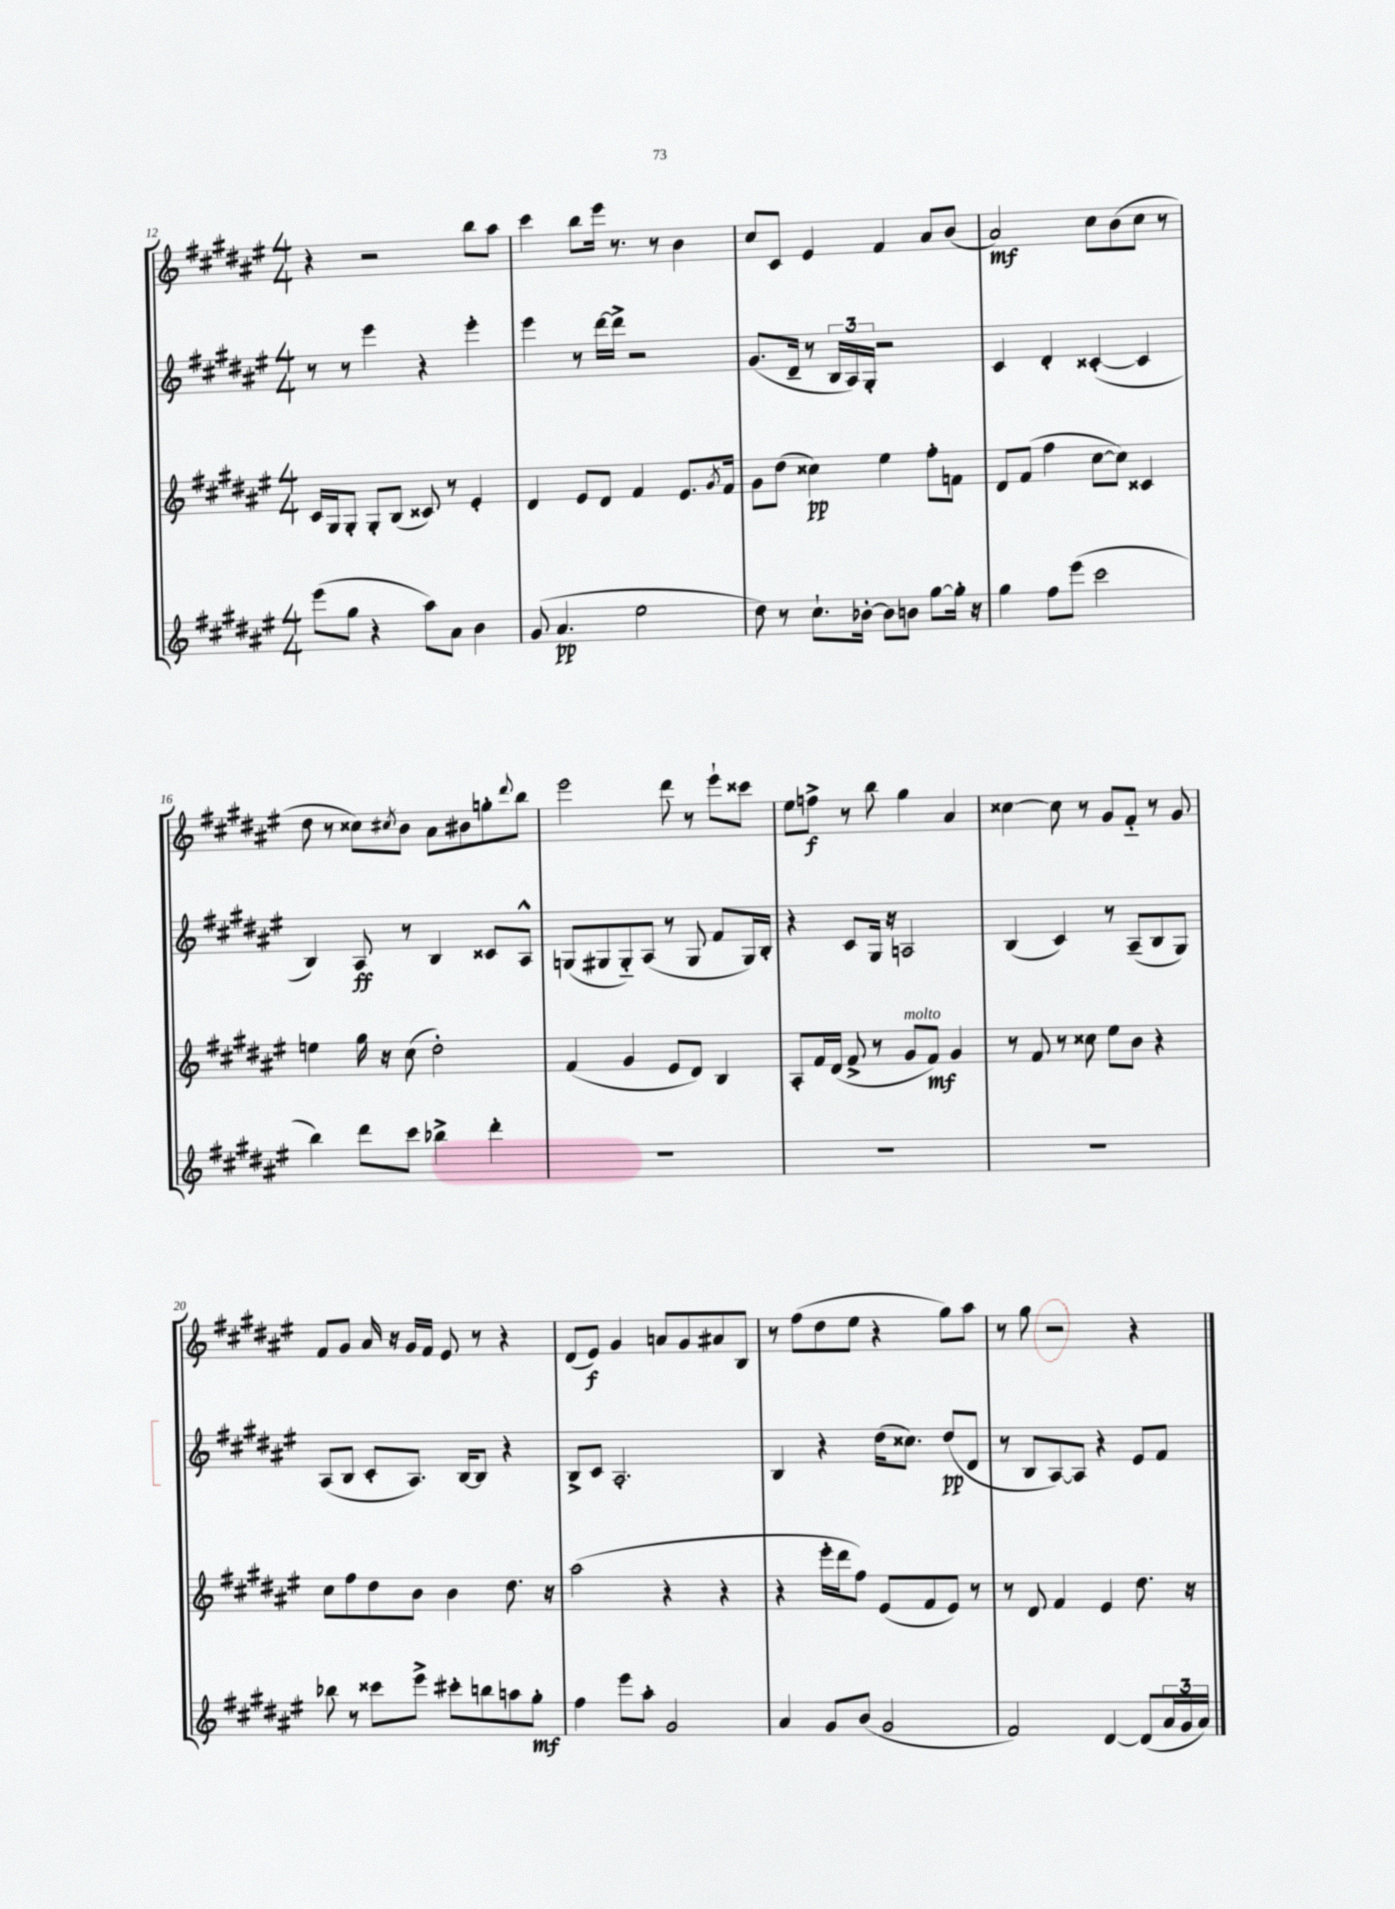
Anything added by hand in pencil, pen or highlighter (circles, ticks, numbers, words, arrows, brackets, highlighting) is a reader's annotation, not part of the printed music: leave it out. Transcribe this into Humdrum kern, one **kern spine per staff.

**kern	**dynam	**kern	**dynam	**kern	**dynam	**kern	**dynam
*part4	*part4	*part3	*part3	*part2	*part2	*part1	*part1
*staff4	*staff4	*staff3	*staff3	*staff2	*staff2	*staff1	*staff1
*clefG2	*	*clefG2	*	*clefG2	*	*clefG2	*
*k[f#c#g#d#a#e#]	*	*k[f#c#g#d#a#e#]	*	*k[f#c#g#d#a#e#]	*	*k[f#c#g#d#a#e#]	*
*M4/4	*	*M4/4	*	*M4/4	*	*M4/4	*
=12	=12	=12	=12	=12	=12	=12	=12
(8eee#\L	.	16c#/LL	.	8r	.	4r	.
.	.	16G#/J	.	.	.	.	.
8gg#\J	.	8G#'/J	.	8r	.	.	.
4r	.	8G#'/L	.	4eee#\	.	2r	.
.	.	(8B/J	.	.	.	.	.
8aa#\L)	.	8c##X/)	.	4r	.	.	.
8a#\J	.	8r	.	.	.	.	.
4b\	.	4e#'/	.	4eee#'\	.	8bb\L	.
.	.	.	.	.	.	8aa#\J	.
=13	=13	=13	=13	=13	=13	=13	=13
(8g#/	.	4d#/	.	4eee#\	.	4ccc#\	.
4.a#/	pp	.	.	.	.	.	.
.	.	8e#/L	.	8r	.	8bb\L	.
.	.	8d#/J	.	[16ddd#\LL	.	16eee#\Jk	.
.	.	.	.	16ddd#^\JJ]	.	8.r	.
2ee#\	.	4f#/	.	2r	.	.	.
.	.	.	.	.	.	8r	.
.	.	8.e#/L	.	.	.	4b\	.
.	.	8qg#/	.	.	.	.	.
.	.	16f#/Jk	.	.	.	.	.
=14	=14	=14	=14	=14	=14	=14	=14
8dd#\)	.	8g#\L	.	(8.g#/L	.	8cc#/L	.
8r	.	(8dd#\J	.	.	.	8c#/J	.
.	.	.	.	16d#~/Jk	.	.	.
8.cc#`\L	.	4cc##X\)	pp	8r	.	4e#/	.
.	.	.	.	24B/LL	.	.	.
.	.	.	.	24A#/)	.	.	.
[16b-X'\Jk	.	.	.	.	.	.	.
.	.	.	.	24G#'/JJ	.	.	.
8b-\L]	.	4ee#\	.	2r	.	4f#/	.
8bn\J	.	.	.	.	.	.	.
[8gg#\L	.	8ff#'\L	.	.	.	8a#/L	.
16gg#'\Jk]	.	8fn\J	.	.	.	(8b/J	.
16r	.	.	.	.	.	.	.
=15	=15	=15	=15	=15	=15	=15	=15
4gg#\	.	8d#/L	.	4c#/	.	2a#/)	mf
.	.	(8f#/J	.	.	.	.	.
8ff#\L	.	4ff#\	.	4d#'/	.	.	.
(8eee#\J	.	.	.	.	.	.	.
2ccc#\	.	[8cc#\L	.	([4c##X'/	.	8cc#\L	.
.	.	8cc#\J])	.	.	.	(8b\	.
.	.	4c##X/	.	4c##/]	.	8cc#\J	.
.	.	.	.	.	.	8r	.
!!LO:LB:g=z
=16	=16	=16	=16	=16	=16	=16	=16
4bb\)	.	4een\	.	4B/)	.	8dd#\	.
.	.	.	.	.	.	8r	.
8ddd#\L	.	16gg#\	.	8A#/	ff	8cc##X\L)	.
.	.	16r	.	.	.	.	.
.	.	.	.	.	.	8qcc#X/	.
8ccc#\J	.	(8cc#\	.	8r	.	8b\J	.
4bb-X^\	.	2dd#'\)	.	4B/	.	8a#\L	.
.	.	.	.	.	.	8b#X\	.
4ddd#'\	.	.	.	8c##X/L	.	8ggn'\	.
.	.	.	.	.	.	8qqddd#/	.
.	.	.	.	8A#^^/J	.	8bb\J	.
=17	=17	=17	=17	=17	=17	=17	=17
1r	.	(4f#/	.	(8Gn/L	.	2eee#\	.
.	.	.	.	8G#X/	.	.	.
.	.	4g#/	.	8G#/)	.	.	.
.	.	.	.	(8A#/J	.	.	.
.	.	8e#/L	.	8r	.	8ddd#\	.
.	.	8d#/J)	.	8G#/	.	8r	.
.	.	4B/	.	8f#/L	.	8eee#`\L	.
.	.	.	.	16G#/L)	.	8ccc##X\J	.
.	.	.	.	16B'/JJ	.	.	.
=18	=18	=18	=18	=18	=18	=18	=18
1r	.	8A#'/L	.	4r	.	8ee#\L	.
.	.	16f#/L	.	.	.	8ffn^\J	f
.	.	(16d#/JJ	.	.	.	.	.
.	.	8f#^/	.	8c#/L	.	8r	.
.	.	8r	.	16G#/Jk	.	8bb\	.
.	.	.	.	16r	.	.	.
!	!	!LO:TX:a:i:t=molto	!	!	!	!	!
.	.	8g#/L	.	2An/	.	4gg#\	.
.	.	8f#/J)	mf	.	.	.	.
.	.	4g#/	.	.	.	4a#/	.
=19	=19	=19	=19	=19	=19	=19	=19
1r	.	8r	.	(4B/	.	[4cc##X\	.
.	.	8f#/	.	.	.	.	.
.	.	8r	.	4c#/)	.	8cc##\]	.
.	.	8cc##X\	.	.	.	8r	.
.	.	8ee#\L	.	8r	.	8g#/L	.
.	.	8b\J	.	(8A#~/L	.	8f#/J	.
.	.	4r	.	8B/	.	8r	.
.	.	.	.	8G#/J)	.	8g#/	.
!!LO:LB:g=z
=20	=20	=20	=20	=20	=20	=20	=20
8bb-X\	.	8cc#\L	.	(8A#/L	.	8f#/L	.
8r	.	8ff#\	.	8B/J	.	8g#/J	.
8ccc##X\L	.	8dd#\	.	8c#'/L	.	16a#/	.
.	.	.	.	.	.	16r	.
8eee#^\J	.	8b\J	.	8.A#/J)	.	16g#/LL	.
.	.	.	.	.	.	16f#/JJ	.
8ccc#X'\L	.	4b\	.	.	.	8e#/	.
.	.	.	.	[16B/KL	.	.	.
8bbn\	.	.	.	8B/J]	.	8r	.
8aan\	.	8.dd#\	.	4r	.	4r	.
8gg#'\J	mf	.	.	.	.	.	.
.	.	16r	.	.	.	.	.
=21	=21	=21	=21	=21	=21	=21	=21
4ff#\	.	(2aa#\	.	8B^/L	.	(8d#/L	.
.	.	.	.	8c#/J	.	8e#/J)	f
8eee#\L	.	.	.	2.A#'/	.	4g#/	.
8aa#'\J	.	.	.	.	.	.	.
2g#/	.	4r	.	.	.	8an/L	.
.	.	.	.	.	.	8g#/	.
.	.	4r	.	.	.	8a#X/	.
.	.	.	.	.	.	8B/J	.
=22	=22	=22	=22	=22	=22	=22	=22
4a#/	.	4r	.	4B/	.	8r	.
.	.	.	.	.	.	(8ff#\L	.
8g#/L	.	16eee#'\LL	.	4r	.	8dd#\	.
.	.	16ddd#\J	.	.	.	.	.
(8b/J	.	8ff#\J)	.	.	.	8ee#\J	.
2g#/	.	(8e#/L	.	(16dd#\KL	.	4r	.
.	.	.	.	8.cc##X\J)	.	.	.
.	.	8f#/	.	.	.	.	.
.	.	8e#/J)	.	(8dd#/L	pp	8gg#\L)	.
.	.	8r	.	8d#/J	.	8aa#\J	.
=23	=23	=23	=23	=23	=23	=23	=23
2f#/)	.	8r	.	8r	.	8r	.
.	.	8d#/	.	8B/L	.	8gg#\	.
.	.	4f#/	.	[8A#/)	.	2r	.
.	.	.	.	8A#/J]	.	.	.
[4d#/	.	4e#/	.	4r	.	.	.
(8d#/L]	.	8.dd#\	.	8e#/L	.	4r	.
24a#/L	.	.	.	8f#/J	.	.	.
24g#/	.	.	.	.	.	.	.
.	.	16r	.	.	.	.	.
24a#/JJ)	.	.	.	.	.	.	.
==	==	==	==	==	==	==	==
*-	*-	*-	*-	*-	*-	*-	*-
